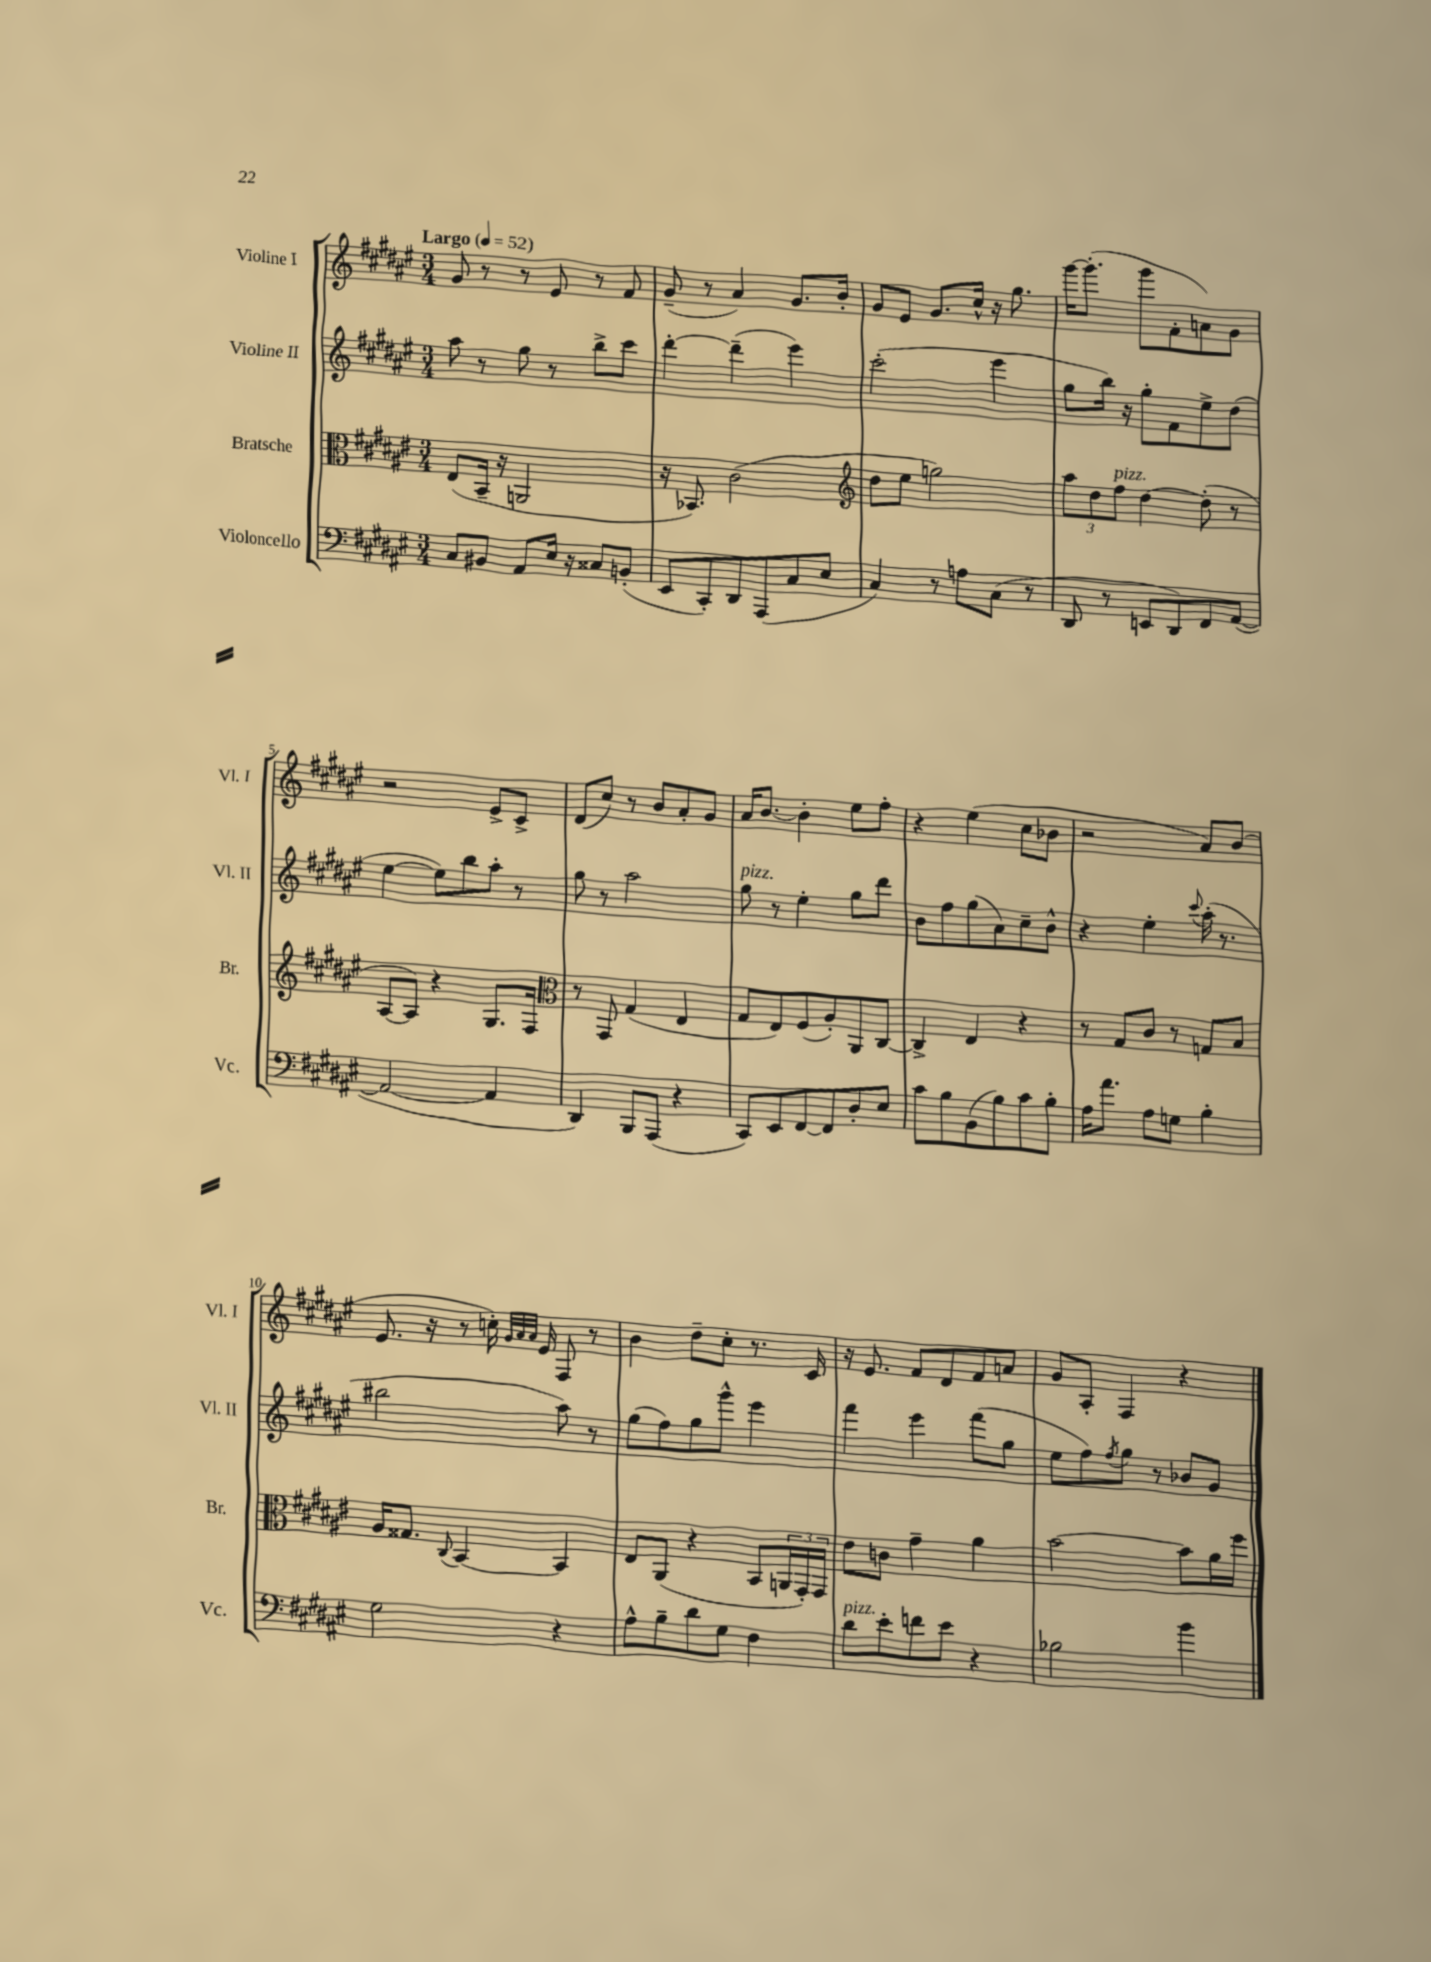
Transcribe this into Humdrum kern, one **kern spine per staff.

**kern	**kern	**kern	**kern
*staff4	*staff3	*staff2	*staff1
*clefF4	*clefC3	*clefG2	*clefG2
*k[f#c#g#d#a#e#]	*k[f#c#g#d#a#e#]	*k[f#c#g#d#a#e#]	*k[f#c#g#d#a#e#]
*M3/4	*M3/4	*M3/4	*M3/4
*MM52	*MM52	*MM52	*MM52
8C#	(8E#	8aa#	8g#
8BB#	16BB~	8r	8r
.	16r	.	.
8AA#	2AA	8gg#	8r
16E#	.	8r	8e#
16r	.	.	.
8C##	.	8bb^	8r
(8BB'	.	8ccc#	8f#
=	=	=	=
8EE#	16r	[4ddd#'	(8g#~
.	8.BB-)	.	.
8CC#')	.	.	8r
8DD#	(2c#	(4ddd#~]	4a#)
(8AAA#	.	.	.
8C#	.	4eee#)	8.g#
8E#	.	.	.
.	.	.	16b'
=	=	=	=
*	*clefG2	*	*
4C#)	8dd#	(2ccc#'	8g#
.	8ee#	.	8e#
8r	2gg)	.	8.g#
8A	.	.	.
.	.	.	16cc#^^
(8C#	.	4eee#	16r
.	.	.	8.gg#
8r	.	.	.
=	=	=	=
8DD#	12aa#	8gg#	[16ggg#
.	.	.	(8.ggg#']
.	12dd#	.	.
8r	.	16bb)	.
.	12ff#	.	.
.	.	16r	.
8EE	[4dd#	8gg#'	8ggg#
8DD#)	.	8f#	8f#'
8FF#	(8dd#']	8ee#^	8a)
([8AA#	8r	(8dd#	8g#
=	=	=	=
2AA#_	[8A#	[4ee#	2r
.	8A#])	.	.
.	4r	8ee#])	.
.	.	8bb	.
4AA#]	8.G#	8aa#'	8e#^
.	.	8r	8c#^
.	16F#	.	.
=	=	=	=
*	*clefC3	*	*
4DD#)	8r	8gg#	(8d#
.	8GG#	8r	8cc#)
8BBB	(4G#	2aa#	8r
(8AAA#	.	.	8b
4r	4E#	.	8a#'
.	.	.	8g#
=	=	=	=
8CC#)	8G#	8gg#	16a#
.	.	.	[8.b
8EE#	8E#)	8r	.
[8FF#	(8F#	4ee#'	4b']
8FF#]	8A#')	.	.
8D#'	8AA#	8gg#	8ee#
8E#	[8C#	8ddd#	8ff#'
=	=	=	=
8c#	4C#^]	8b	4r
8B	.	8ff#	.
(8BB	4E#	(8gg#	(4ee#
8B)	.	8a#)	.
8c#	4r	8cc#~	8cc#
8B'	.	8b^^	8b-
=	=	=	=
16A#	8r	4r	2r
8.a#	.	.	.
.	8G#	.	.
8A#	8c#	4ee#'	.
8G	8r	.	.
.	.	8qqccc#	.
4B'	8G	(16aa#'	8a#)
.	.	8.r	.
.	8B	.	(8b
=	=	=	=
2G#	16A#	2bb#	8.e#
.	8.G##	.	.
.	.	.	16r
.	8qqC#	.	.
.	[4BB	.	8r
.	.	.	16cc')
.	.	.	32qqg#
.	.	.	32qqa#
.	.	.	32qqa#
.	.	.	16e#
4r	4BB]	8aa#)	8F#
.	.	8r	8r
=	=	=	=
8A#^^	8E#	(8gg#	4b
8B~	(8AA#	8ff#)	.
8d#	4r	8gg#	8dd#~
8G#	.	8ggg#^^	8cc#'
4F#	8BB	4eee#	8.r
.	24AA	.	.
.	24GG#')	.	.
.	.	.	16c#
.	24GG#	.	.
=	=	=	=
8d#	8e#	4fff#	16r
.	.	.	8.e#
8e#'	8c	.	.
8f	4g#~	4eee#	8f#
8e#	.	.	8d#
4r	4a#	(8fff#	8f#
.	.	8gg#	8a
=	=	=	=
2B-	[2b	8ee#	8g#
.	.	8ff#)	8A#'
.	.	8qff#	.
.	.	8gg#	4F#
.	.	8r	.
4b	8b]	8b-	4r
.	16a#	8g#	.
.	16ff#	.	.
==	==	==	==
*-	*-	*-	*-
